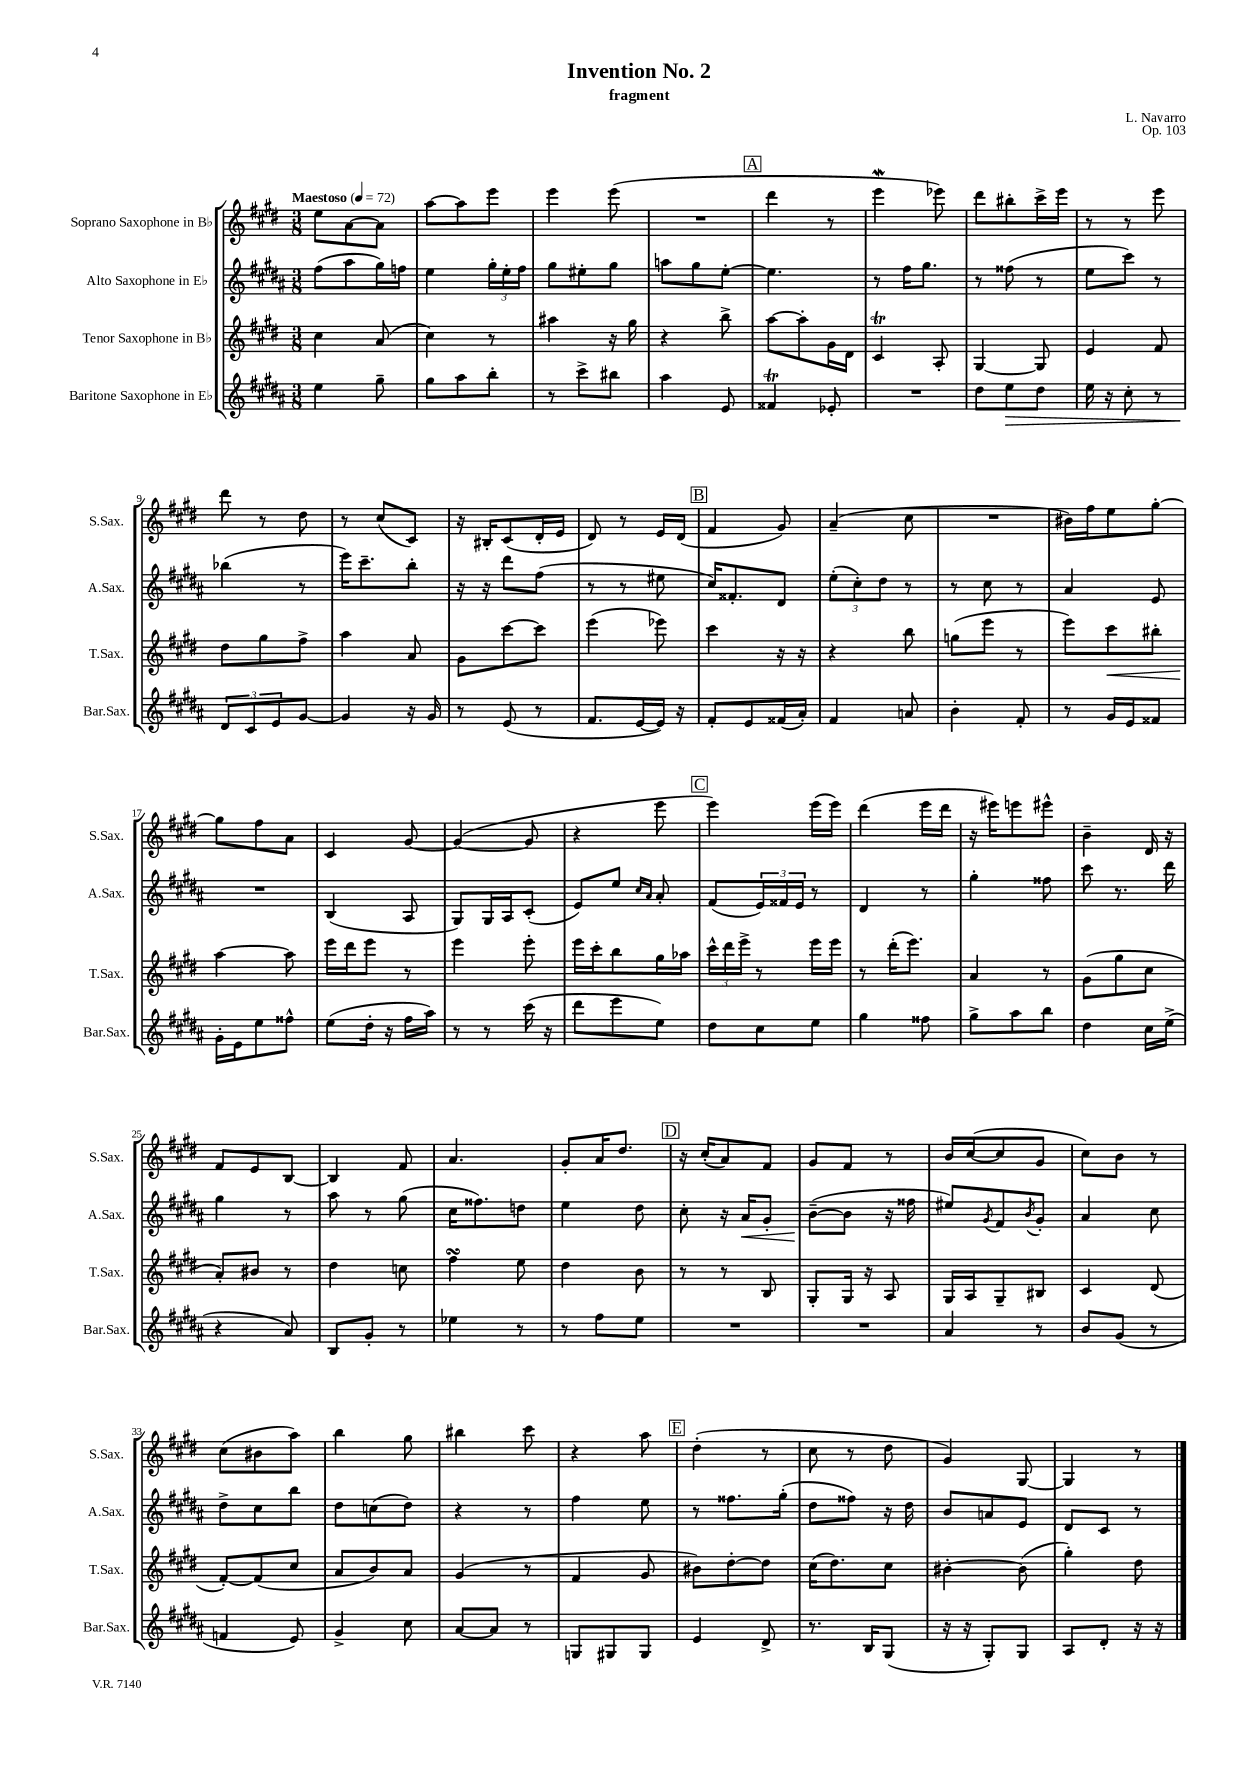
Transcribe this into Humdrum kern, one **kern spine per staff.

**kern	**kern	**kern	**kern
*staff4	*staff3	*staff2	*staff1
*clefG2	*clefG2	*clefG2	*clefG2
*k[f#c#g#d#a#]	*k[f#c#g#d#]	*k[f#c#g#d#a#]	*k[f#c#g#d#]
*M3/8	*M3/8	*M3/8	*M3/8
*MM72	*MM72	*MM72	*MM72
4ee	4cc#	(8ff#	8ee
.	.	8aa#	[8a
8gg#~	(8a	16gg#)	8a]
.	.	16ff	.
=	=	=	=
8gg#	4cc#)	4ee	[8aa
8aa#	.	.	8aa]
8bb'	8r	24gg#'	8eee
.	.	24ee'	.
.	.	24ff#	.
=	=	=	=
8r	4aa#	8gg#	4eee
8ccc#^	.	8ee#'	.
8bb#	16r	8gg#	(8eee
.	16gg#	.	.
=	=	=	=
4aa#	4r	8aa	4.r
.	.	8gg#	.
8e	8bb^	[8ee'	.
=	=	=	=
4f##	[8aa	4.ee]	4ddd#
.	8aa']	.	.
8e-'	16g#	.	8r
.	16d#	.	.
=	=	=	=
4.r	4c#	8r	4eee
.	.	16ff#	.
.	.	8.gg#	.
.	8A'	.	8eee-)
=	=	=	=
8dd#	[4G#	8r	8ddd#
8ee	.	(8ff##	8bb#'
8dd#	8G#]	8r	16ccc#^
.	.	.	16eee
=	=	=	=
16ee	4e	8ee	8r
16r	.	.	.
8cc#'	.	8ccc#)	8r
8r	8f#	8r	8eee
=	=	=	=
12d#	8dd#	(4bb-	8ddd#
12c#	.	.	.
.	8gg#	.	8r
12e	.	.	.
[8g#	8ff#^	8r	8dd#
=	=	=	=
4g#]	4aa	16eee)	8r
.	.	8.ccc#~	.
.	.	.	(8cc#
16r	8a	8bb'	8c#)
16g#	.	.	.
=	=	=	=
8r	8g#	16r	16r
.	.	16r	16B#'
(8e	[8ccc#	8ddd#	(8c#
8r	8ccc#]	(8ff#	16d#'
.	.	.	16e
=	=	=	=
8.f#	(4eee	8r	8d#)
.	.	8r	8r
[16e	.	.	.
16e])	8eee-)	8ee#	16e
16r	.	.	(16d#
=	=	=	=
8f#'	4ccc#	16cc#)	4f#
.	.	8.f##'	.
8e	.	.	.
(16f##	16r	8d#	8g#)
16a#')	16r	.	.
=	=	=	=
4f#	4r	(12ee'	(4a~
.	.	12cc#')	.
.	.	12dd#	.
8a	8bb	8r	8cc#
=	=	=	=
4b'	(8gg	8r	4.r
.	8eee	8cc#	.
8f#'	8r	8r	.
=	=	=	=
8r	8eee)	4a#	16b#)
.	.	.	16ff#
16g#	8ccc#	.	8ee
16e	.	.	.
8f##	8bb#'	8e	[8gg#'
=	=	=	=
16g#'	[4aa	4.r	8gg#]
16e	.	.	.
8ee	.	.	8ff#
8ff##^^	8aa]	.	8a
=	=	=	=
(8ee	16eee	(4B	4c#
.	16ddd#	.	.
16dd#'	8eee	.	.
16r	.	.	.
16ff#	8r	8A#	[8g#
16aa#)	.	.	.
=	=	=	=
8r	4eee	8G#)	(4g#_
8r	.	16G#	.
.	.	16A#	.
(16ccc#	8eee'	(8c#'	8g#]
16r	.	.	.
=	=	=	=
8ddd#	16eee	8e)	4r
.	16ccc#'	.	.
8eee	8bb	8ee	.
.	.	16qqcc#	.
.	.	16qqa#	.
8ee)	16gg#	8a#'	8eee
.	16aa-	.	.
=	=	=	=
8dd#	24ccc#^^	(8f#	4eee)
.	24ddd#	.	.
.	24eee^	.	.
8cc#	8r	24e)	.
.	.	24f##	.
.	.	24e	.
8ee	16eee	8r	(16eee
.	16eee	.	16eee)
=	=	=	=
4gg#	8r	4d#	(4ddd#
.	(16ddd#'	.	.
.	8.eee)	.	.
8ff##	.	8r	16eee
.	.	.	16ddd#
=	=	=	=
8gg#^	4a	4gg#'	16r
.	.	.	16eee#)
8aa#	.	.	8eee
8bb	8r	8ff##	8eee#^^
=	=	=	=
4dd#	(8g#	8ccc#	4b~
.	8gg#	8.r	.
16cc#	8cc#	.	16d#
(16ee^	.	16ddd#	16r
=	=	=	=
4r	8a')	4gg#	8f#
.	8b#	.	8e
8a#)	8r	8r	[8B
=	=	=	=
8B	4dd#	8aa#	4B]
8g#'	.	8r	.
8r	8cc	(8gg#	8f#
=	=	=	=
4ee-	4ff#	16cc#	4.a
.	.	8.ff##)	.
8r	8ee	8dd	.
=	=	=	=
8r	4dd#	4ee	8g#'
8ff#	.	.	16a
.	.	.	8.dd#
8ee	8b	8dd#	.
=	=	=	=
4.r	8r	8cc#'	16r
.	.	.	(16cc#'
.	8r	16r	8a)
.	.	16a#	.
.	8B	8g#'	8f#
=	=	=	=
4.r	8G#'	([8b~	8g#
.	16G#	8b]	8f#
.	16r	.	.
.	8A	16r	8r
.	.	16ff##	.
=	=	=	=
4a#	16G#	8ee#)	16b
.	16A	.	([16cc#
.	.	8qg#	.
.	8G#~	8f#	8cc#]
.	.	8qb	.
8r	8B#	8g#'	8g#
=	=	=	=
8b	4c#	4a#	8cc#)
(8g#	.	.	8b
8r	(8d#	8cc#	8r
=	=	=	=
4f	[8f#')	8dd#^	(8cc#
.	(8f#]	8cc#	8b#
8e)	8cc#	8bb	8aa)
=	=	=	=
4g#^	8a	8dd#	4bb
.	8b)	(8cc	.
8cc#	8a	8dd#)	8gg#
=	=	=	=
[8a#	(4g#	4r	4bb#
8a#]	.	.	.
8r	8r	8r	8ccc#
=	=	=	=
8G	4f#	4ff#	4r
8G#	.	.	.
8G#	8g#	8ee	8aa
=	=	=	=
4e	8b#)	8r	(4dd#'
.	[8dd#'	8.ff##	.
8d#^	8dd#]	.	8r
.	.	(16gg#'	.
=	=	=	=
8.r	(16cc#	8dd#	8cc#
.	8.dd#)	.	.
.	.	8ff##)	8r
16B	.	.	.
(8G#	8cc#	16r	8dd#
.	.	16dd#	.
=	=	=	=
16r	[4b#'	8b	4g#)
16r	.	.	.
8G#')	.	8a	.
8G#	(8b#]	8e	[8G#
=	=	=	=
8A#	4gg#')	8d#	4G#]
8d#'	.	8c#	.
16r	8dd#	8r	8r
16r	.	.	.
==	==	==	==
*-	*-	*-	*-
